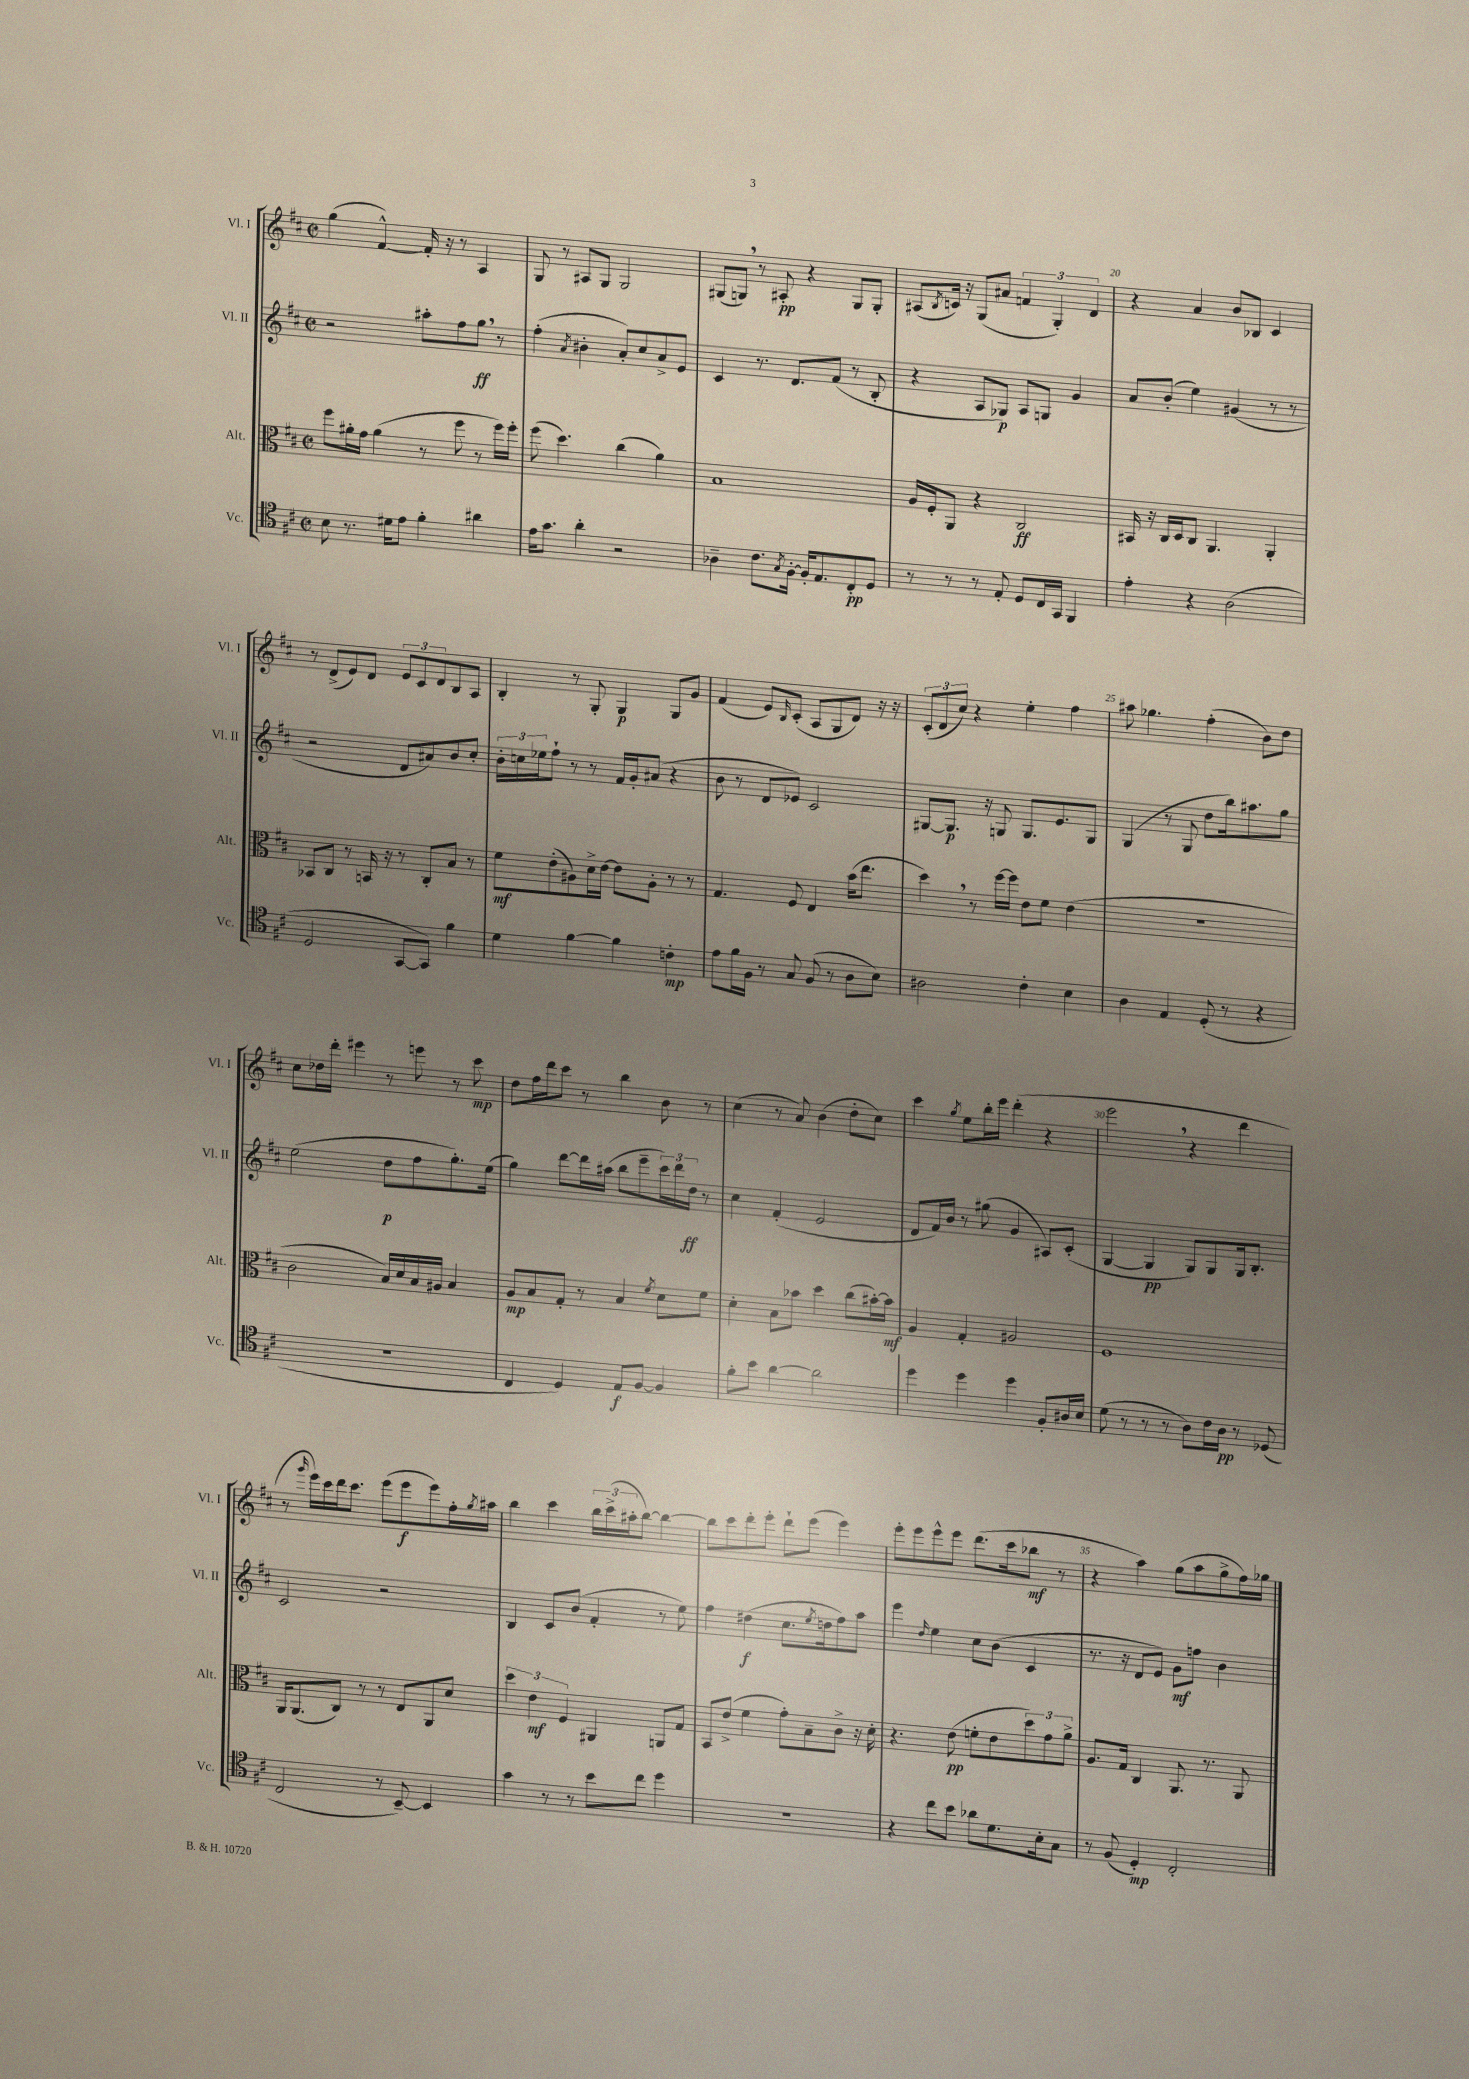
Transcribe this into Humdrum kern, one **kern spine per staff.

**kern	**kern	**kern	**kern
*staff4	*staff3	*staff2	*staff1
*clefC4	*clefC3	*clefG2	*clefG2
*k[f#c#]	*k[f#c#]	*k[f#c#]	*k[f#c#]
*M2/2	*M2/2	*M2/2	*M2/2
*met(c|)	*met(c|)	*met(c|)	*met(c|)
8B\	8ff#\L	2r	(4gg\
8.r	16a#'\L	.	.
.	16g\JJ	.	.
.	(4a#\	.	[4f#^^/)
16d#\LK	.	.	.
8e\J	.	.	.
4f#'\	8r	8aa#'\L	16f#'/]
.	.	.	16r
.	8ff#\	8ff#\	8r
4a#\	8r	8gg\J	4A/
.	16ff#\LL)	8r	.
.	16ff#'\JJ	.	.
=	=	=	=
16e\LK	(8ff#\	(4ff#'\	8G/
8.g\J	.	.	.
.	4.dd\)	.	8r
.	.	8qa/	.
4a'\	.	4b#'\	8A#/L
.	.	.	8G/J
2r	(4cc#\	8a'/L)	2G/
.	.	8cc#/	.
.	4a\)	8a^/	.
.	.	8e/J	.
=	=	=	=
4A-~\	1B	4c#/	(8G#/L
.	.	.	8G/J)
8.c#\L	.	8.r	8r
.	.	.	8A#'/
8qG/	.	.	.
[16F#'\Jk	.	8.d/L	.
16F#'/]LK	.	.	4r
8.E/	.	.	.
.	.	(8f#/J	.
8C#'/	.	8r	8G/L
8D/J	.	8B'/	8G'/J
=	=	=	=
8r	16A/LL	4r	(8A#/L
.	16F#'/J	.	.
.	.	.	8qB/
8r	8AA/J	.	16c/Jk)
.	.	.	16r
8r	4r	8A/L	(8G/L
8E'/	.	8G-/J)	8a#/J
8D/L	2C#/	8A/L	6f/
16C#/L	.	8G/J	.
.	.	.	6G'/)
16GG/JJ	.	.	.
4FF#/	.	4g/	.
.	.	.	6d/
=	=	=	=
4e'\	16BB#/	8a/L	4r
.	16r	.	.
.	16C#/LL	(8b'/J	.
.	16D/J	.	.
4r	8C#/J	4ee\)	4a/
.	4.AA/	.	.
(2A\	.	(4g#/	8b/L
.	.	.	8B-/J
.	4AA'/	8r	4c#/
.	.	8r	.
=	=	=	=
2D/	8BB-/L	2r	8r
.	8C#/J	.	(8d^/L
.	8r	.	8e/)
.	16BB/	.	8d/J
.	16r	.	.
[8GG/L	8r	8d/L	12e/L
.	.	.	12c#/
8GG/]J)	8C#'/L	8a#/)	.
.	.	.	12d/
4f#\	8B/J	8b/	8B/
.	8r	8cc#'/J	8A/J
=	=	=	=
4d\	8f#\L	24b'\LL	4B'/
.	.	24cc\	.
.	.	24ee-\J	.
.	(8e'\	8ff#`\J	.
[4f#\	8A#\)	8r	8r
.	16d^\L	8r	8G'/
.	[16e\JJ	.	.
4f#\]	8e\]L	16f#/LL	4G/
.	.	16g'/J	.
.	8A#'\J	(8a#/J	.
4c'\	8r	4r	8G/L
.	8r	.	8g/J
=	=	=	=
8e\L	4.G/	8b\	(4f#/
16f#\L	.	8r	.
16F#\JJ	.	.	.
8r	.	8d/L	8e/L)
.	.	.	16qqB/
8G/	8F#/	8e-/J)	(8c#'/J
(8F#/	4E/	2c#/	8A/L
8r	.	.	8G/
8A\L	(16b\LK	.	8d/J)
.	8.ee\J	.	.
8B\J)	.	.	16r
.	.	.	16r
=	=	=	=
2A#\	4dd\)	[8G#/L	(12c#'/L
.	.	.	12d/
.	.	8.G#/]J	.
.	.	.	12cc#/J)
.	8r	.	4r
.	.	16r	.
.	[16ff#\LL	8G/	.
.	16ff#\]JJ	.	.
4c#'\	8e\L	8.G/L	4ee'\
.	8f#\J	.	.
.	.	8.e/	.
4B\	(4e\	.	4ff#\
.	.	8G/J	.
=	=	=	=
4A\	1r	(4G/	8aa#\
.	.	.	4.gg-\
4E/	.	8r	.
.	.	8G/	.
(8D'/	.	8dd\L	(4ff#'\
8r	.	16bb\k)	.
.	.	8.aa#\	.
4r	.	.	8b\L)
.	.	8gg\J	8dd\J
=	=	=	=
1r	2c#\	(2ee\	8cc#\L
.	.	.	16dd-\L
.	.	.	16ddd'\JJ
.	.	.	4eee#\
.	16B/LL)	8dd\L	8r
.	16d/	.	.
.	16B/	8ff#\	8eee\
.	16A#/JJ	.	.
.	4B/	8.gg'\)	8r
.	.	.	8ccc#\
.	.	(16ee\Jk	.
=	=	=	=
4C#/	8A/L	4gg\)	8dd\L
.	8B/	.	16ff#\L
.	.	.	16ddd\J
4D/)	8G'/J	[8ddd\L	8ccc#\J
.	8r	16ddd\]L	8r
.	.	(16aa#\JJ	.
8E/L	4B/	8bb\L	4bb\
[8F#/J	.	8eee~\	.
.	8qf#/	.	.
4F#/]	8d\L	24ccc#\L)	8b\
.	.	24ddd\	.
.	.	24dd\JJ	.
.	8f#\J	8r	8r
=	=	=	=
8f#'\L	4d'\	4cc#\	(4cc#\
8b\J	.	.	.
[4a\	8B\L	(4f#'/	8r
.	8b-\J	.	8a/)
2a\]	4dd\	2e/	(4b\
.	(8cc#\L	.	8dd'\L
.	[16b#'\L)	.	8cc#\J)
.	16b#\]JJ	.	.
=	=	=	=
4dd\	4A/	8d/L	4ccc#\
.	.	16f#/L)	.
.	.	16b/JJ	.
.	.	.	8qgg/
4dd\	4G'/	8r	8ee\L
.	.	(8gg#\	16bb'\L
.	.	.	16eee\JJ
4dd\	2A#/	4g/	(4ddd'\
8F#'/L	.	8A#/L)	4r
16A#/L	.	(8c#'/J	.
16B/JJ	.	.	.
=	=	=	=
(8d\	1F#	[4G/	2eee\
8r	.	.	.
8r	.	4G/]	.
8r	.	.	.
8A\L)	.	8G/L)	4r
16c#\L	.	8G/	.
16A\JJ	.	.	.
8r	.	16G/k	4ddd\
.	.	8.B'/J	.
(8D-/	.	.	.
=	=	=	=
2C#/	16AA/LK	2c#/	8r
.	(8.AA/	.	.
.	.	.	16qqggg/
.	.	.	16eee\LL)
.	.	.	16ccc#\
.	8C#/J)	.	16ddd\J
.	.	.	8.ccc#\J
.	8r	.	.
8r	8r	2r	(8eee\L
[8BB~/)	8E/L	.	8eee\
4BB/]	8AA/	.	8eee\)
.	8d/J	.	16ff#'\L
.	.	.	8qgg/
.	.	.	16aa#\JJ
=	=	=	=
4g\	6dd\	4B/	4bb\
.	6e\	.	.
8r	.	8c#/L	4ccc#\
.	6F#/	.	.
8r	.	(8b/J	.
8b\L	4AA#/	4f#'/	24bb\LL
.	.	.	(24ccc#^\
.	.	.	24aa#'\J
8cc#\J	.	.	[8bb\J)
4dd\	8AA/L	8r	4bb\_
.	8G/J	8ee\)	.
=	=	=	=
1r	8BB/L	4ff#\	8bb\]L
.	(8e^/J	.	8ccc#\
.	4f#\	(4dd#\	8ddd'\
.	.	.	8eee'\J
.	8g'\L)	8.cc#\L	8ddd`\L
.	8B~\	.	(8eee\J
.	.	8qee/	.
.	.	16dd\k	.
.	8c#^\J	8ff#\)	4eee\)
.	16r	8aa\J	.
.	16d'\	.	.
=	=	=	=
4r	4.r	4eee\	8eee'\L
.	.	.	8eee\
.	.	16qqdd/	.
8cc#\L	.	4ee\	8eee^^\
8b\J	(8e\	.	8eee\J
8a-\L	8f'\L	8cc#\L	(8.ddd\L
8.d\	8e\	(8b\J	.
.	.	.	16ccc#\k
.	12dd\)	4c#/	8bb-\J
16B'\k	.	.	.
.	12g\	.	.
8G\J	.	.	8r
.	12a^\J	.	.
=	=	=	=
8r	8.A/L	8.r	4r
(8F#/	.	.	.
.	16G/Jk	16r	.
4D'/)	4C#/	8d/L	4aa\)
.	.	8e/J)	.
2C#'/	8.AA/	8g\L	(8gg\L
.	.	8ff\J	8aa\
.	8.r	.	.
.	.	4b\	8gg^\
.	8AA/	.	16ff#\L)
.	.	.	16gg-\JJ
==	==	==	==
*-	*-	*-	*-
